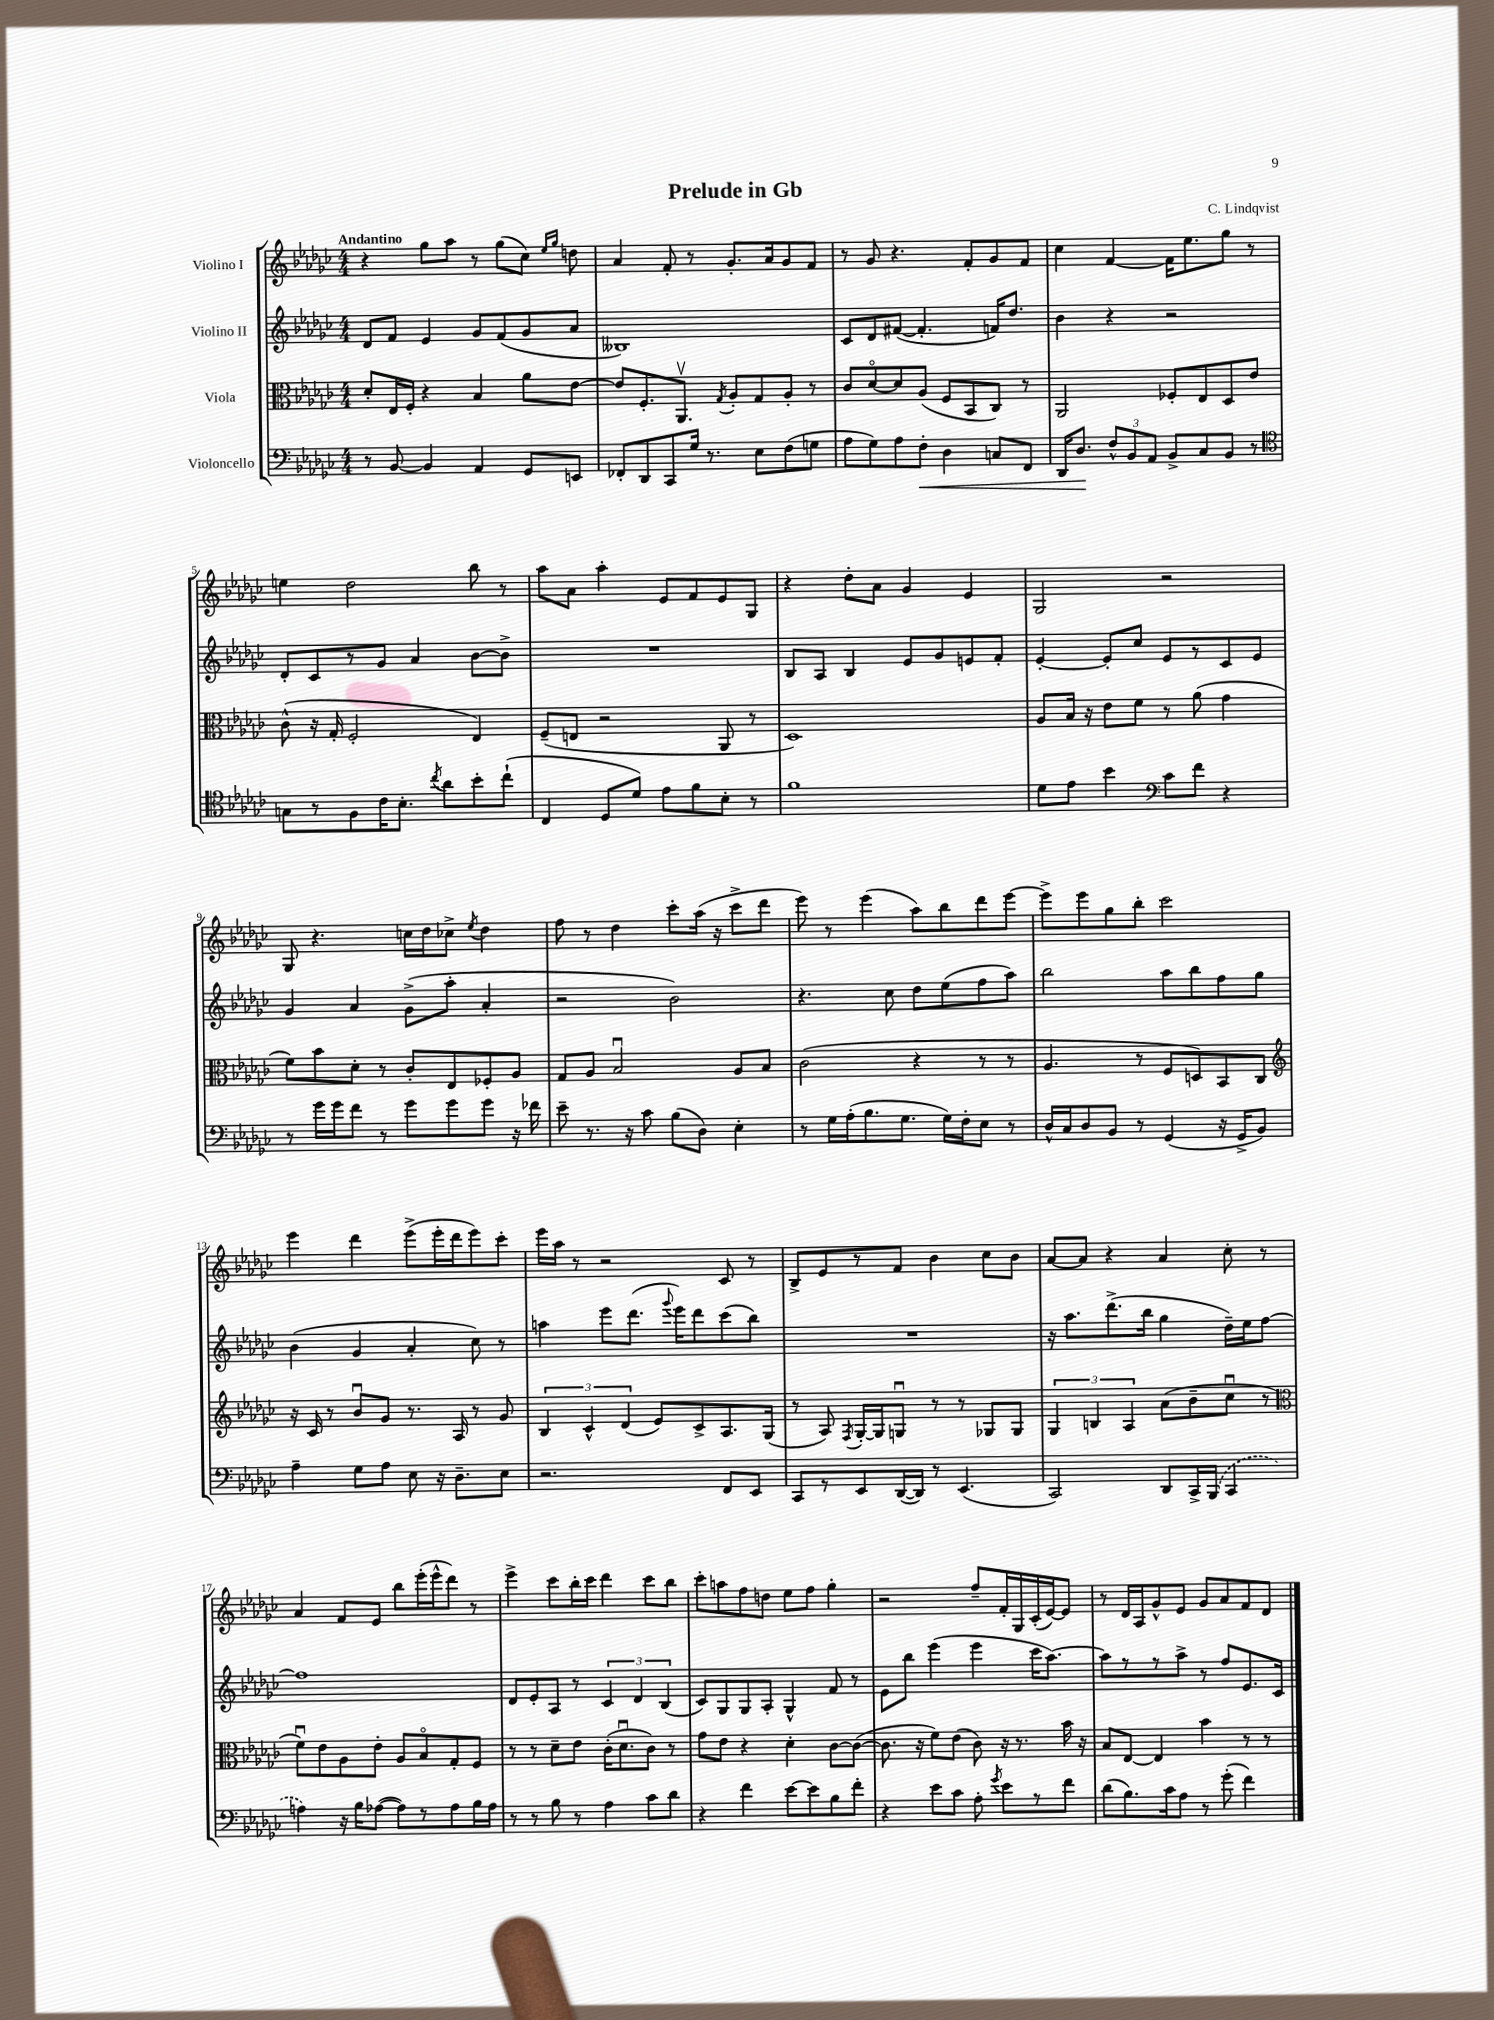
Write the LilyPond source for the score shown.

\header { title = "Prelude in Gb" composer = "C. Lindqvist" }
<<
\new StaffGroup <<
\new Staff = "s0" \with { instrumentName = "Violino I" } {
    \clef treble \key ges \major \numericTimeSignature \time 4/4 \tempo "Andantino"
    \autoBeamOff r4 ges''8[ aes''8] r8 ges''8[( ces''8]) \grace { ees''16[ ges''16] } d''8 |
    aes'4 f'8-. r8 ges'8.[-. aes'16 ges'8 f'8] |
    r8 ges'8 r4. f'8[-. ges'8 f'8] |
    ces''4 f'4~ f'16[ ees''8. ges''8] r8 |
    e''4 des''2 bes''8 r8 |
    aes''8[ aes'8] aes''4-. ees'8[ f'8 ees'8 ges8] |
    r4 des''8[-. aes'8] ges'4 ees'4 |
    ges2 r2 |
    ges8 r4. c''16[ des''16 ces''8]-> \acciaccatura { ees''8 } des''4 |
    f''8 r8 des''4 ces'''8[-. aes''16]( r16 ces'''8[-> des'''8] |
    ees'''8) r8 ees'''4( aes''8[) bes''8 des'''8 ees'''8]~ |
    ees'''8[-> ees'''8 ges''8 bes''8]-. ces'''2 |
    ees'''4 des'''4 ees'''8[->( ees'''16-. des'''16 ees'''8) ces'''8]-. |
    ees'''16[ aes''16] r8 r2 ces'8 r8 |
    bes8[-> ees'8 r8 f'8] bes'4 ces''8[ bes'8] |
    aes'8[~ aes'8] r4 aes'4 ces''8-. r8 |
    aes'4 f'8[ ees'8] bes''8[ ees'''16-.( ees'''16-^ des'''8]) r8 |
    ees'''4-> ces'''8[ bes''16-. ces'''16] des'''4 ces'''8[ bes''8] |
    ces'''8[-. a''8 f''8 d''8] ees''8[ f''8] ges''4-. |
    r2 f''8[-- f'16-. ges16 ces'16-.( ees'16~) ees'8] |
    r8 des'16[ aes16 ges'8-^ ees'8] ges'8[ aes'8 f'8 des'8] \bar "|." |
}
\new Staff = "s1" \with { instrumentName = "Violino II" } {
    \clef treble \key ges \major \numericTimeSignature \time 4/4
    \autoBeamOff des'8[ f'8] ees'4 ges'8[ f'8( ges'8 aes'8] |
    beses1) |
    ces'8[ des'8 fis'8]~( fis'4.-. f'16[) des''8.] |
    bes'4 r4 r2 |
    des'8[-. ces'8 r8 ges'8] aes'4 bes'8[~ bes'8]-> |
    R1 |
    bes8[ aes8] bes4 ees'8[ ges'8 e'8 f'8]-. |
    ees'4~-. ees'8[-. ces''8] ees'8[ r8 ces'8 ees'8] |
    ges'4 aes'4 ges'8[->( aes''8]-. aes'4-. |
    r2 bes'2) |
    r4. ces''8 des''8[ ees''8( f''8 aes''8]) |
    bes''2 aes''8[ bes''8 f''8 ges''8] |
    bes'4( ges'4 aes'4-. ces''8) r8 |
    a''4 ees'''8[ des'''8.]( \appoggiatura { ges'''8 } ees'''16[) des'''8 ces'''8( bes''8]) |
    R1 |
    r16 aes''8.[ des'''8.->( bes''16] ges''4 des''16[--) ees''16 f''8]~ |
    f''1 |
    des'8[ ees'8-. aes8] r8 \tuplet 3/2 { ces'4 des'4 bes4( } |
    ces'8[) ges8 ges8 aes8]-. ges4-^ f'8 r8 |
    ees'8[ bes''8] ees'''4( ees'''4 ces'''16[ aes''8.]~) |
    aes''8[ r8 r8 aes''8]-> r8 f''8[ ees'8. ces'16] \bar "|." |
}
\new Staff = "s2" \with { instrumentName = "Viola" } {
    \clef alto \key ges \major \numericTimeSignature \time 4/4
    \autoBeamOff des'8[-. ees16 f16]-. r4 bes4 aes'8[ ees'8]~ |
    ees'8[ f8.-. aes,8.]\upbow \acciaccatura { ges8 } aes8[-. ges8 aes8]-. r8 |
    ces'8[ des'8~\flageolet des'8 aes8]( f8[ bes,8 ces8]) r8 |
    aes,2 fes8[-. ees8 des8 ees'8] |
    ces'8-^( r16 ges16-. f2-. ees4) |
    f8[--( e8] r2 aes,8 r8 |
    des1) |
    aes8[ bes16] r16 ees'8[ f'8] r8 aes'8( ges'4 |
    f'8[) bes'8 des'8]-. r8 ces'8[-. ees8 fes8-. aes8] |
    ges8[ aes8] bes2\downbow aes8[ bes8] |
    ces'2( r4 r8 r8 |
    aes4. r8 f8[ d8) bes,8 ces8] |
    \clef treble r16 ces'16 r8 bes'8[\downbow ges'8] r8. aes16 r8 ges'8 |
    \tuplet 3/2 { bes4 ces'4-^ des'4( } ees'8[) ces'8-> aes8. ges16]( |
    r8 aes8) \acciaccatura { f8 } ges16[~-. ges16 g8]\downbow r8 r8 ges8[ ges8] |
    \tuplet 3/2 { ges4 b4 aes4 } aes'8[( bes'8-- ces''8]\downbow r8 |
    \clef alto f'8[\downbow) ees'8 aes8 ees'8]-. aes8[ bes8\flageolet ges8-. f8] |
    r8 r8 des'8[-- ees'8] ces'16[-.( des'8.\downbow ces'8]) r8 |
    ges'8[ ees'8] r4 des'4-. ces'8[~ ces'8]~( |
    ces'8. r16 f'8[) ees'8]( ces'8) r16 r8. bes'16 r16 |
    bes8[ ees8]~ ees4 bes'4 r8 r8 \bar "|." |
}
\new Staff = "s3" \with { instrumentName = "Violoncello" } {
    \clef bass \key ges \major \numericTimeSignature \time 4/4
    \autoBeamOff r8 bes,8~ bes,4 aes,4 ges,8[ e,8] |
    fes,8[-. des,8 ces,8 ges16] r8. ees8[ f8( g8] |
    aes8[ ges8) aes8 f8]-.\< des4 c8[ f,8] |
    des,16[ des8.]\! \tuplet 3/2 { f8[-^ bes,8 aes,8] } bes,8[-> ces8 bes,8] r8 |
    \clef tenor g8[ r8 f8 ces'16 bes8.]-. \acciaccatura { ces''8 } aes'8[ bes'8-. ces''8]-!( |
    ces4 des8[ des'8]) ees'8[ f'8 bes8]-. r8 |
    f'1 |
    des'8[ ees'8] bes'4 \clef bass ces'8[ f'8] r4 |
    r8 ges'16[ ges'16 f'8] r8 ges'8[ ges'8 ges'8] r16 fes'16 |
    ees'8-- r8. r16 ces'8 bes8[( des8]) ees4-. |
    r8 ges16[ aes16-.( bes8. ges8.] ges16[) f16-. ees8] r8 |
    des16[-^ ces16 des8 bes,8] r8 ges,4( r16 ges,16[-> bes,8]) |
    aes4-- ges8[ aes8] ees8 r16 des8.[-- ees8] |
    r2. f,8[ ees,8] |
    ces,8[ r8 ees,8 des,16~( des,16]) r8 ees,4.( |
    ces,2) des,8[ ces,16-> \once \slurDashed bes,,16]( ces,4 |
    a4) r16 bes16[ aes8]~( aes8[) r8 aes8 bes16 aes16] |
    r8 r8 bes8 r8 aes4 ces'8[ des'8] |
    r4 f'4 ees'8[~ ees'8 bes8 f'8]-. |
    r4 ees'8[ ces'8] aes8-. \acciaccatura { ges'8 } ees'8[ r8 f'8] |
    des'8[( bes8.) ces'16 aes8] r8 ges'8-.( f'4) \bar "|." |
}
>>
>>
